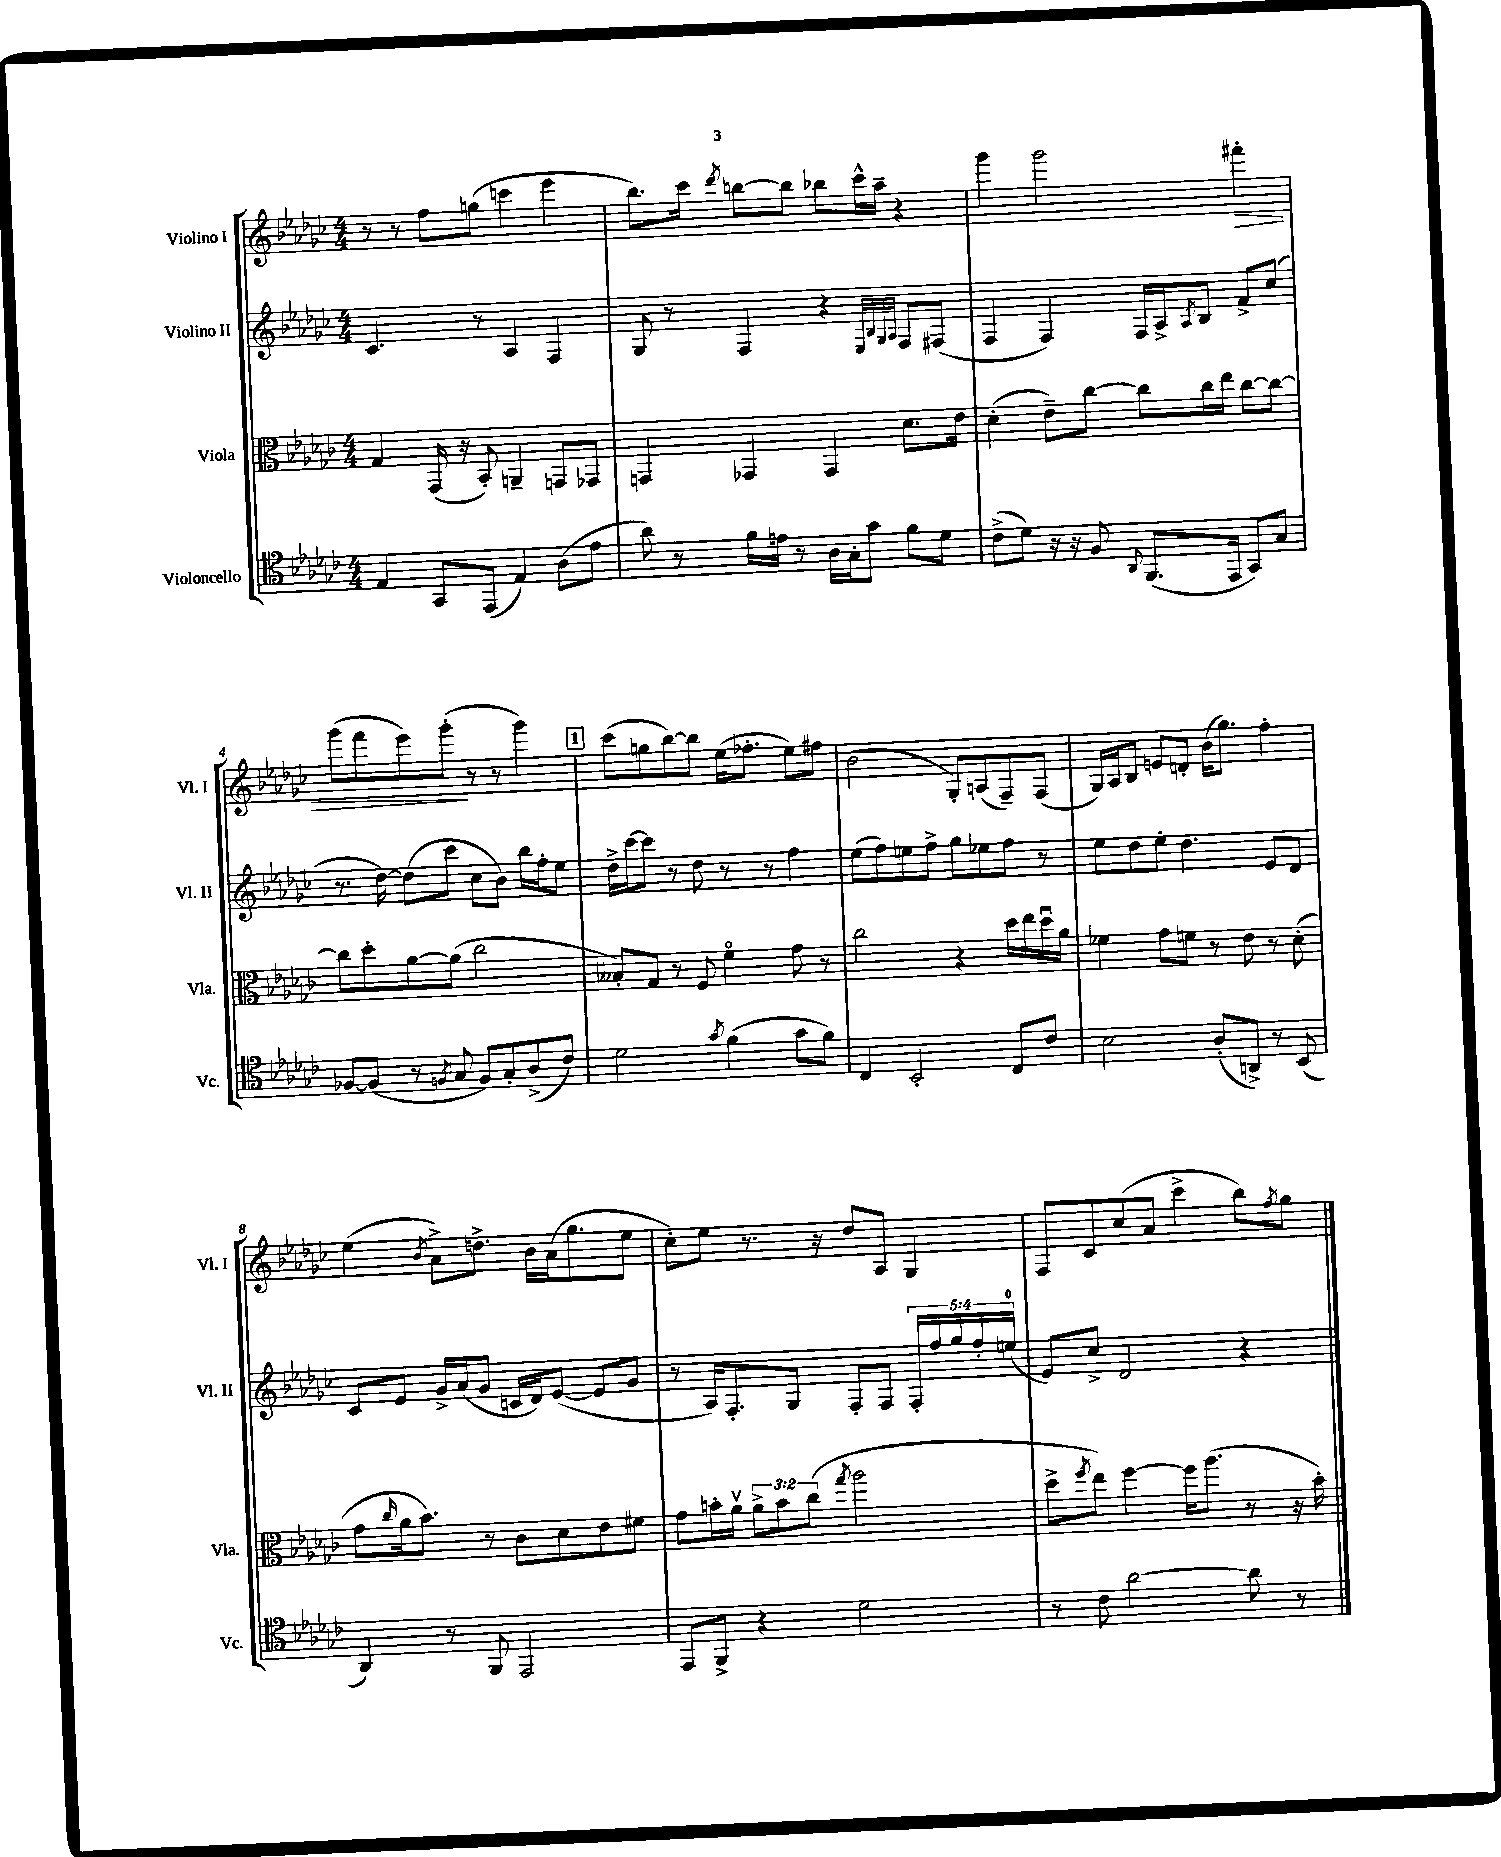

**kern	**kern	**kern	**kern
*staff4	*staff3	*staff2	*staff1
*clefC4	*clefC3	*clefG2	*clefG2
*k[b-e-a-d-g-c-]	*k[b-e-a-d-g-c-]	*k[b-e-a-d-g-c-]	*k[b-e-a-d-g-c-]
*M4/4	*M4/4	*M4/4	*M4/4
4E-	4G-	4.c-	8r
.	.	.	8r
8GG-	(16GG-	.	8ff
.	16r	.	.
(8EE-	8BB-')	8r	(8gg
4E-)	4AA~	4A-	4ccc
(8A-	8GG	4F	4eee-
8e-	8GG-	.	.
=	=	=	=
8a-)	4GG	8G-	8.bb-)
8r	.	8r	.
.	.	.	16ccc-
.	.	.	8qddd-
16f	4GG-	4F	[8bb
16e	.	.	.
8r	.	.	8bb]
16A-	4GG-	4r	8bb-
16G-'	.	.	.
8g-	.	.	16ccc-^^
.	.	.	16aa-~
.	.	32qqE-	.
.	.	32qqB-	.
.	.	32qqG-	.
.	.	32qqA-	.
8f	8.d-	8F	4r
8d-	.	(8F#	.
.	16e-	.	.
=	=	=	=
(8c-^	(4d-'	4F	4ggg-
8d-)	.	.	.
16r	8e-~)	4F)	2ggg-
16r	.	.	.
8F	[8cc-	.	.
8qqAA-	.	.	.
(8.FF	8cc-]	16F	.
.	.	16A-^	.
.	.	8qA-	.
.	16cc-	8B-	.
16EE-	16ee-	.	.
8GG-)	[8cc-	8f^	4fff#'
8G-	8cc-_	(8cc-	.
=	=	=	=
[8F-	8cc-]	8.r	(8ggg-
(8F-]	8dd-'	.	8fff
.	.	[16dd-)	.
8r	[8a-	(8dd-]	8eee-)
8qF	.	.	.
8G-	(8a-]	8ccc-	(8ggg-'
8F)	2cc-	8cc-	8r
8G-'	.	8b-)	8r
(8A-^	.	16bb-	4ggg-)
.	.	16ff'	.
8c-)	.	8ee-	.
=	=	=	=
2d-	8B--')	16dd-^	(8ccc-
.	.	[16ccc-	.
.	8G-	8ccc-]	8gg
.	8r	8r	[8bb-)
.	8F	8dd-	8bb-]
8qg-	.	.	.
(4f	4fo	8r	(16ee-
.	.	.	8.ff-'
.	.	8r	.
8g-	8g-	4ff	8ee-)
8f)	8r	.	8ff#
=	=	=	=
4C-	2cc-	(8ee-	(2b-
.	.	8ff)	.
2BB-'	.	8ee	.
.	.	8ff^	.
.	4r	8gg-	8G-')
.	.	8ee-	(8A
8C-	16dd-	8ff	8F~)
.	16ee-	.	.
8c-	16dd-u	8r	(8F
.	16a-	.	.
=	=	=	=
2B-	4f-	8ee-	16G-)
.	.	.	16A-
.	.	8dd-	8B-
.	8g-	8ee-'	8e
.	8f	4.dd-	8d'
(8A-'	8r	.	(16b-
.	.	.	8.gg-)
8AA^)	8e-	.	.
8r	8r	8e-	4ff'
(8BB-	(8d-'	8d-	.
=	=	=	=
4AA-)	8g-	8c-	(4ee-
.	16qqcc-	.	.
.	16a-	8e-	.
.	8.b-)	.	.
.	.	.	8qb-
8r	.	16g-^	8a-^)
.	.	(16a-	.
8FF	8r	8g-	8.dd^
2EE-	8c-	16c	.
.	.	16d-)	16b-
.	8d-	([8e-	(16a-
.	.	.	8.gg-
.	8e-	8e-]	.
.	8f#	8g-	8ee-
=	=	=	=
8EE-	8g-	8r	8cc-')
8FF^	16b'	16A-)	8ee-
.	16a-v	8.F'	.
4r	12a-^	.	8.r
.	12b	.	.
.	.	8G-	.
.	(12cc-	.	.
.	.	.	16r
.	8qgg-	.	.
2d-	2aa-	8F'	8dd-
.	.	8F	8A-
.	.	20F'	4G-
.	.	20ff	.
.	.	20gg-	.
.	.	20ff'	.
.	.	(20ee	.
=	=	=	=
8r	8dd-^	8e-)	8F
.	8qff	.	.
8c-	8ee-)	8cc-^	8c-
[2a-	[4ff	2d-	(8cc-
.	.	.	8a-
.	16ff]	.	4ccc-^
.	(8.aa-	.	.
8a-]	8r	4r	8bb-)
.	.	.	8qff
8r	16r	.	8gg-
.	16b-')	.	.
==	==	==	==
*-	*-	*-	*-
